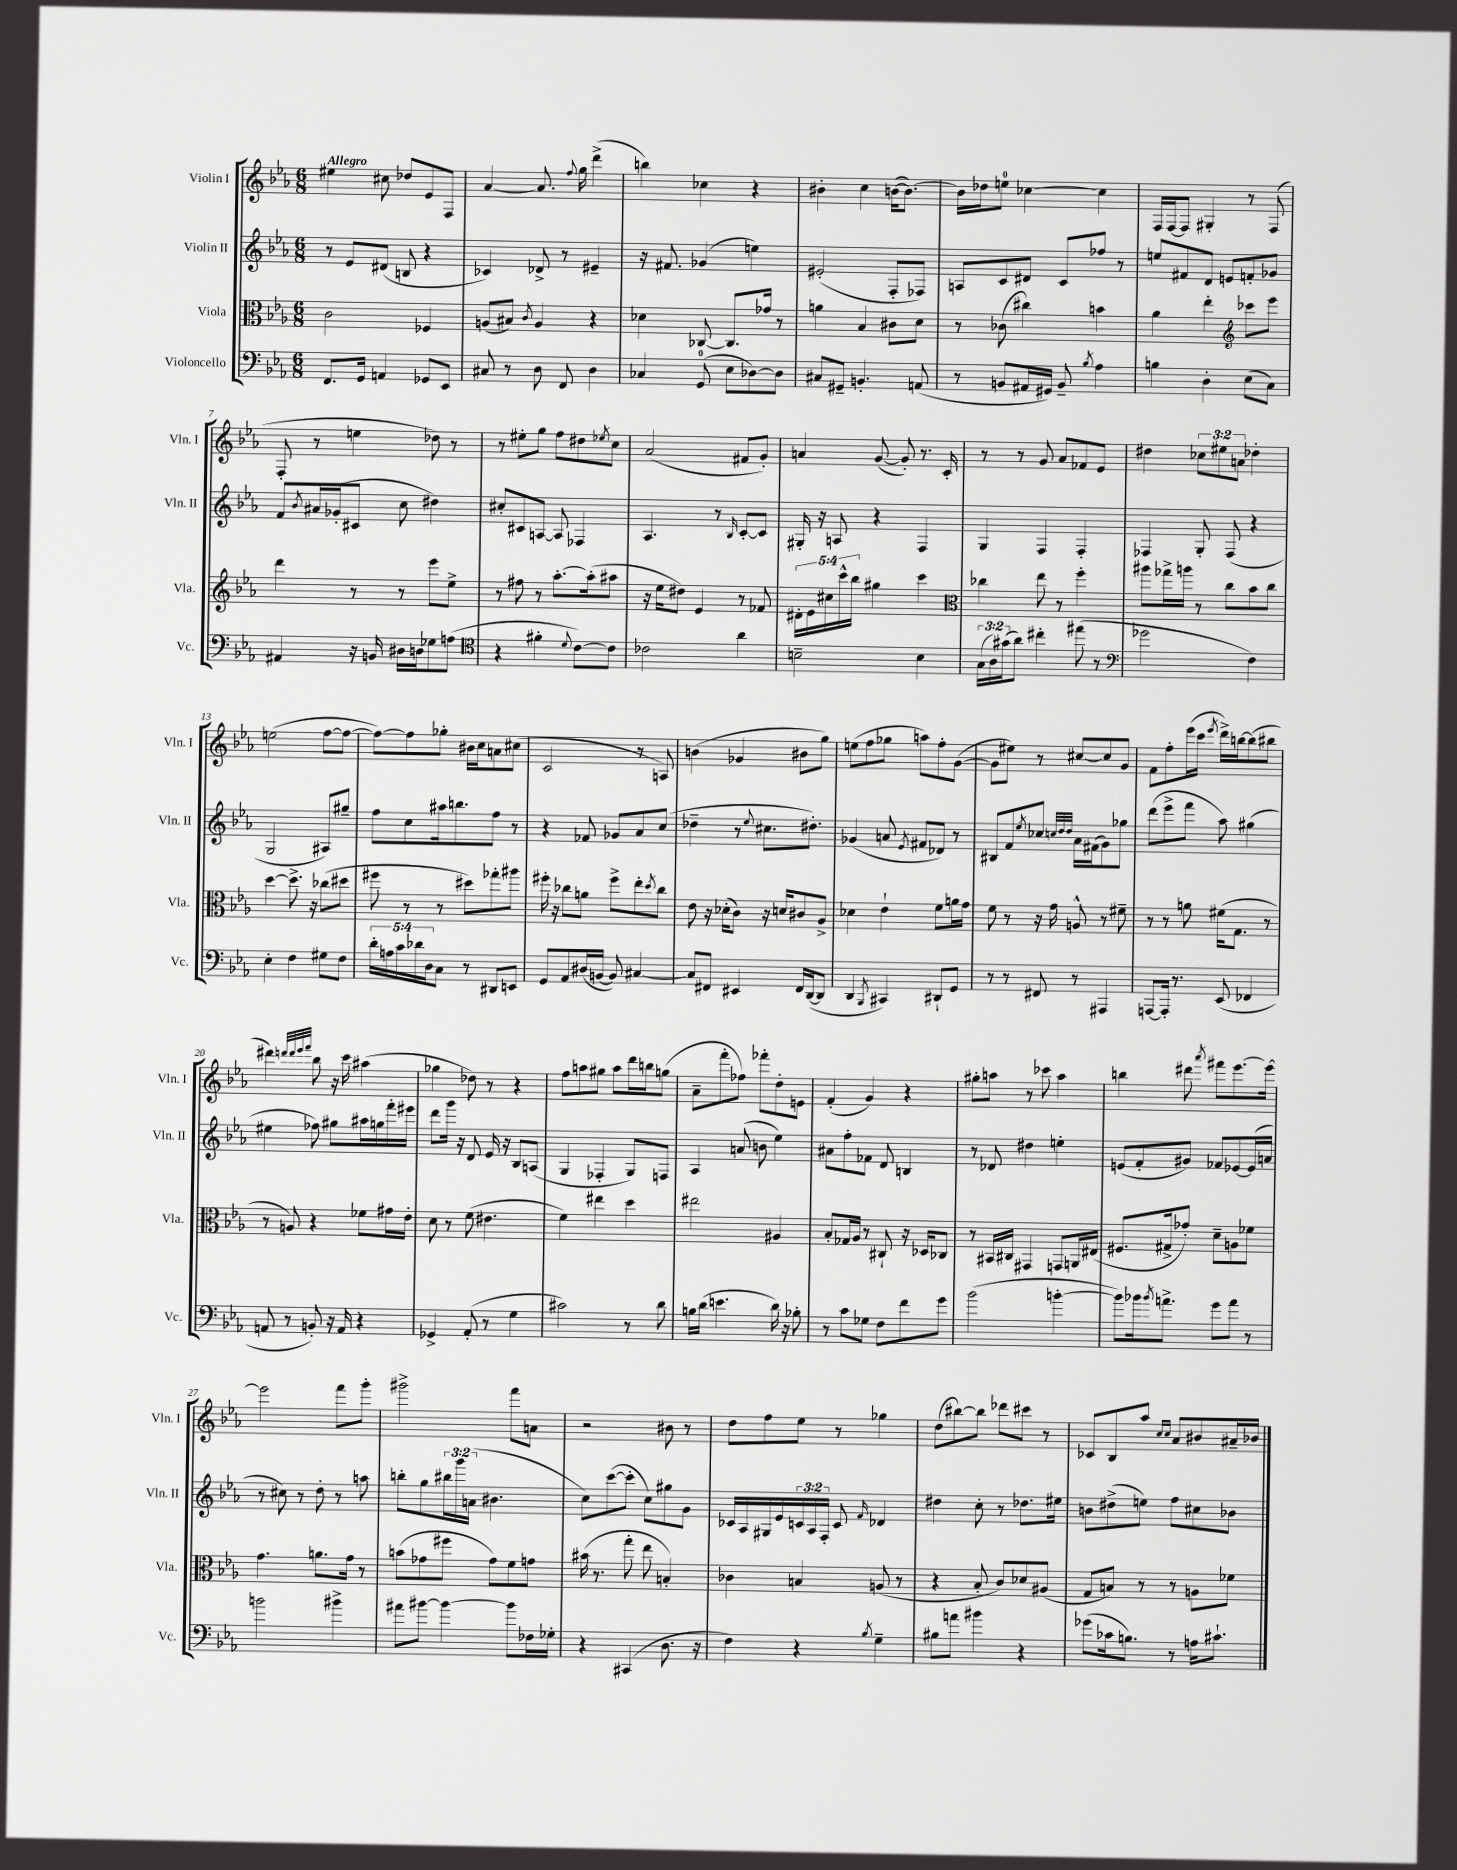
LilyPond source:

<<
\new StaffGroup <<
\new Staff = "s0" \with { instrumentName = "Violin I" shortInstrumentName = "Vln. I" } {
    \clef treble \key ees \major \numericTimeSignature \time 6/8 \override Staff.TupletNumber.text = #tuplet-number::calc-fraction-text \tempo "Allegro"
    eis''4 cis''8 des''8 ees'8 f8 |
    aes'4~ aes'8. \appoggiatura { f''8 } g''16 d'''4->( |
    b''4) ces''4 r4 |
    bis'4-. c''4 b'16~( b'8.~) |
    b'16 des''16 e''8-0 ces''4~ ces''4 |
    f16 f16~ f8 gis4-. r8 f8( |
    f8-. r8 e''4 des''8) r8 |
    r8 eis''8-. g''8 f''8 dis''8 \acciaccatura { ees''8 } c''8 |
    aes'2( fis'8 g'8-.) |
    a'4 g'8~( g'8-.) r8. c'16-. |
    r8 r8 g'8 aes'8 fes'8 ees'8 |
    dis''4 \tuplet 3/2 { ces''8 eis''8 a'8 } des''4-. |
    e''2( f''8~ f''8~ |
    f''8~) f''8 ges''8-. bis'16 c''16 a'8 cis''8( |
    c'2 r8 a8) |
    b'4( ges'4 bis'8 g''8) |
    e''8( f''8 ges''8 a''8) f''8-. g'8~( |
    g'8 eis''8) r8 cis''8~ cis''8 g'8 |
    f'8 f''8-. ees'''16( c'''16 \acciaccatura { ees'''8 } d'''16->) b''16~ b''8( bis''8 |
    dis'''4) \grace { d'''32 d'''32 ees'''32 f'''32 } bes''8 r16 c'''16 ais''4( |
    ges''4 des''8) r8 r4 |
    f''8 a''8 gis''8 a''8 d'''16 b''16 g''8( |
    aes'8-- f'''8-. fes''8) fes'''8-. d''8-. e'8 |
    f'4-.( g'4) r4 |
    gis''8-. a''8 r8 ces'''8 a''4 |
    b''4 dis'''8 \acciaccatura { aes'''8 } fis'''8 ees'''8.~ ees'''16~ |
    ees'''2 f'''8 g'''8-. |
    gis'''2-> f'''8 a'8 |
    r2 bis'8 r8 |
    d''8 f''8 ees''8 r8 ges''4 |
    d''8( bis''8~) bis''8 des'''8 cis'''8 r8 |
    ces'8 bes8 aes''8 \grace { c''16 c''16 } aes'8 bis'8 ais'16-- bes'16 \bar "|." |
}
\new Staff = "s1" \with { instrumentName = "Violin II" shortInstrumentName = "Vln. II" } {
    \clef treble \key ees \major \numericTimeSignature \time 6/8 \override Staff.TupletNumber.text = #tuplet-number::calc-fraction-text
    r8 ees'8 dis'8( b8 r4 |
    ces'4) des'8-> r8 eis'4-- |
    r16 fis'8. ges'4( e''4) |
    eis'2-.( f8-. fes8) |
    a8 c'8 dis'8 c'8 fes''8 r8 |
    e''8 fis'8 d'8 e'8 f'8-. ges'8 |
    f'8 \acciaccatura { bes'8 } ais'16 ges'16-.( cis'8 c''8 dis''4) |
    cis''8-. cis'8 a8~ a8 fes4 |
    aes4. r8 \grace { bes16 } c'8~-. c'8 |
    gis16-. r16 a8 r4 f4 |
    g4 f4 f4-. |
    fes4 g8-. fes8( r4 |
    g2 ais8) gis''8-- |
    f''8 c''8 ais''16 b''8. f''8 r8 |
    r4 fes'8 ges'8 aes'8 c''8( |
    des''4-- r8 \appoggiatura { ees''8 } cis''8. dis''8.-.) |
    ges'4( a'8 \acciaccatura { ees'8 } fis'8 des'8) r8 |
    bis8 f'8 \acciaccatura { ees''8 } ces''8 \grace { c''32 d''32 d''32 } aes'16 fis'16( g'8) ges''8 |
    d'''8( ees'''8-> f'''8 aes''8) gis''4( |
    eis''4 fes''8) gis''8 ais''16 g''16 f'''16-. eis'''16 |
    d'''8 g'''16 r16 d'8 ees'16 r16 bes8 a8( |
    g4 fes4-. g8) f8 |
    aes4 a'8( b'8 ees''4) |
    ais'8 f''8-. fes'8 d'8 b4 |
    r8 des'8 dis''4 e''4-. |
    e'8( f'8-. gis'8) fes'8 ees'8~ ees'16( a'16 |
    r8 cis''8) r8 d''8-. r8 a''8 |
    b''8-. g''8 \tuplet 3/2 { bis''16 g'''16 a'16( } bis'4. |
    c''8) c'''8~( c'''8-. c''8) gis''8 g'8 |
    ces'16 aes16 gis16 ees'16 \tuplet 3/2 { c'16 aes16 f16-. } c'8 \grace { f'16 } des'4 |
    dis''4 c''8-. r8 des''8. eis''16 |
    b'8 dis''8->( e''8) f''8 cis''8 bes'8 \bar "|." |
}
\new Staff = "s2" \with { instrumentName = "Viola" shortInstrumentName = "Vla." } {
    \clef alto \key ees \major \numericTimeSignature \time 6/8 \override Staff.TupletNumber.text = #tuplet-number::calc-fraction-text
    c'2 fes4 |
    a8( bis8) \acciaccatura { c'8 } a4 r4 |
    des'4 ces8~ ces8. ges'16 r8 |
    a'4 bes4 cis'8 d'8 |
    r8 ces'8( cis''4) b'4 |
    aes'4 ees''4-. \clef treble ces'''8 ees'''8 |
    d'''4 r8 r8 ees'''8 ees''8-> |
    r8 fis''8 r8 aes''8.~-. aes''16-.( ais''8 |
    r16 ees''16 dis''8) ees'4 r8 fes'8 |
    \tuplet 5/4 { dis'16-. ees'16 cis''16 c'''16-^ bes''16 } gis''4 c'''4 |
    \clef alto ces''4 ees''8 r8 f''4-. |
    ais''8 ges''16-> a''16 r8 c''8 bes'8 c''8 |
    d''4~ d''8.-> r16 ces''8( dis''8 |
    fis''8 r8 r8 dis''8) ges''8-. ais''8 |
    fis''16-. r16 ces''8 a'8 fis''8-> ees''8-. \acciaccatura { d''8 } ces''8 |
    ees'8 r16 des'16-.( c'8) r16 d'16 cis'8 aes8-> |
    des'4 ees'4-! f'8 a'16 g'16 |
    f'8 r8 r16 g'16 a8-^ r8 fis'8-- |
    r8 r8 a'8 fis'16( g8. r8 |
    r8 a8) r4 fes'8 gis'16 ees'16-. |
    d'8 r8 f'8( eis'4. |
    f'4) eis''4 d''4 |
    eis''2 ais4 |
    bes8-. ges16 aes16 r8 cis8-! r16 des16 ces8 |
    r8 bis,16 cis16 gis,4 g,8 a,16 eis16( |
    fis8. gis16-> ges'8-.) d'8-- a8 fes'8 |
    g'4. a'8. g'16 r8 |
    b'8( ges'8 fis''8 ges'8) f'8 g'8 |
    bis'16( r8. g''8-. ees''8 b4-.) |
    ces'4 b4 a8( r8 |
    r4 bes8-. c'8) des'8 ais8( |
    g8 b8) r8 r8 a8 fes'8 \bar "|." |
}
\new Staff = "s3" \with { instrumentName = "Violoncello" shortInstrumentName = "Vc." } {
    \clef bass \key ees \major \numericTimeSignature \time 6/8 \override Staff.TupletNumber.text = #tuplet-number::calc-fraction-text
    f,8. g,16 a,4 ges,8 ees,8 |
    cis8 r8 d8 f,8 d4 |
    ces4 g,8-0( ees8 des8~) des8 |
    cis8 gis,8-- b,4.-. a,8( |
    r8 b,8 ais,16 gis,16) b,8-- \acciaccatura { bes8 } aes4 |
    b4 d4-. ees8( c8) |
    ais,4 r16 b,16 dis16 d16 ges8 a8( |
    \clef tenor r4 fis'4-. \appoggiatura { d'8 } c'8~) c'8 |
    ces'2 aes'4 |
    b2-- b4 |
    \tuplet 3/2 { g16( aes16) gis'16( } aes'8) cis''4-. eis''8( r8 |
    \clef bass ges'2 f4) |
    ees4-. f4 gis8 f8 |
    \tuplet 5/4 { d'16-. a16 c'16 des'16 d16 } c8 r8 dis,8 e,8 |
    g,8 aes,8 dis16( b,16~ b,8) cis4~ |
    cis8 fis,8 eis,4 fis,16 d,16~( d,8 |
    d,4 \acciaccatura { bes,,8 } cis,4) dis,8-! g,8 |
    r8 r8 fis,8 r8 ais,,4 |
    a,,8~ a,,16-. r8. ees,8( fes,4 |
    a,8 r8 b,8-.) r16 a,16 r4 |
    ges,4-> aes,8-.( r8 g4 |
    cis'2) r8 d'8 |
    b16 d'16( e'4. d'16) r16 bes8-. |
    r8 c'8 ges8 f8 f'8 g'8 |
    bes'2( b'4~-. |
    b'8) bes'16 \acciaccatura { bes'8 } a'8.-> g'8 a'8 r8 |
    b'2 bis'4-> |
    ais'8 bis'8~ bis'4~ bis'8 fes16 ges16-. |
    r4 cis,4( d8. r16 |
    f4) r4 \acciaccatura { bes8 } g4-- |
    bis8 a'8 bis'4 r4 |
    ges'8( ces'16 b8.) r8 a16 cis'8.-! \bar "|." |
}
>>
>>
